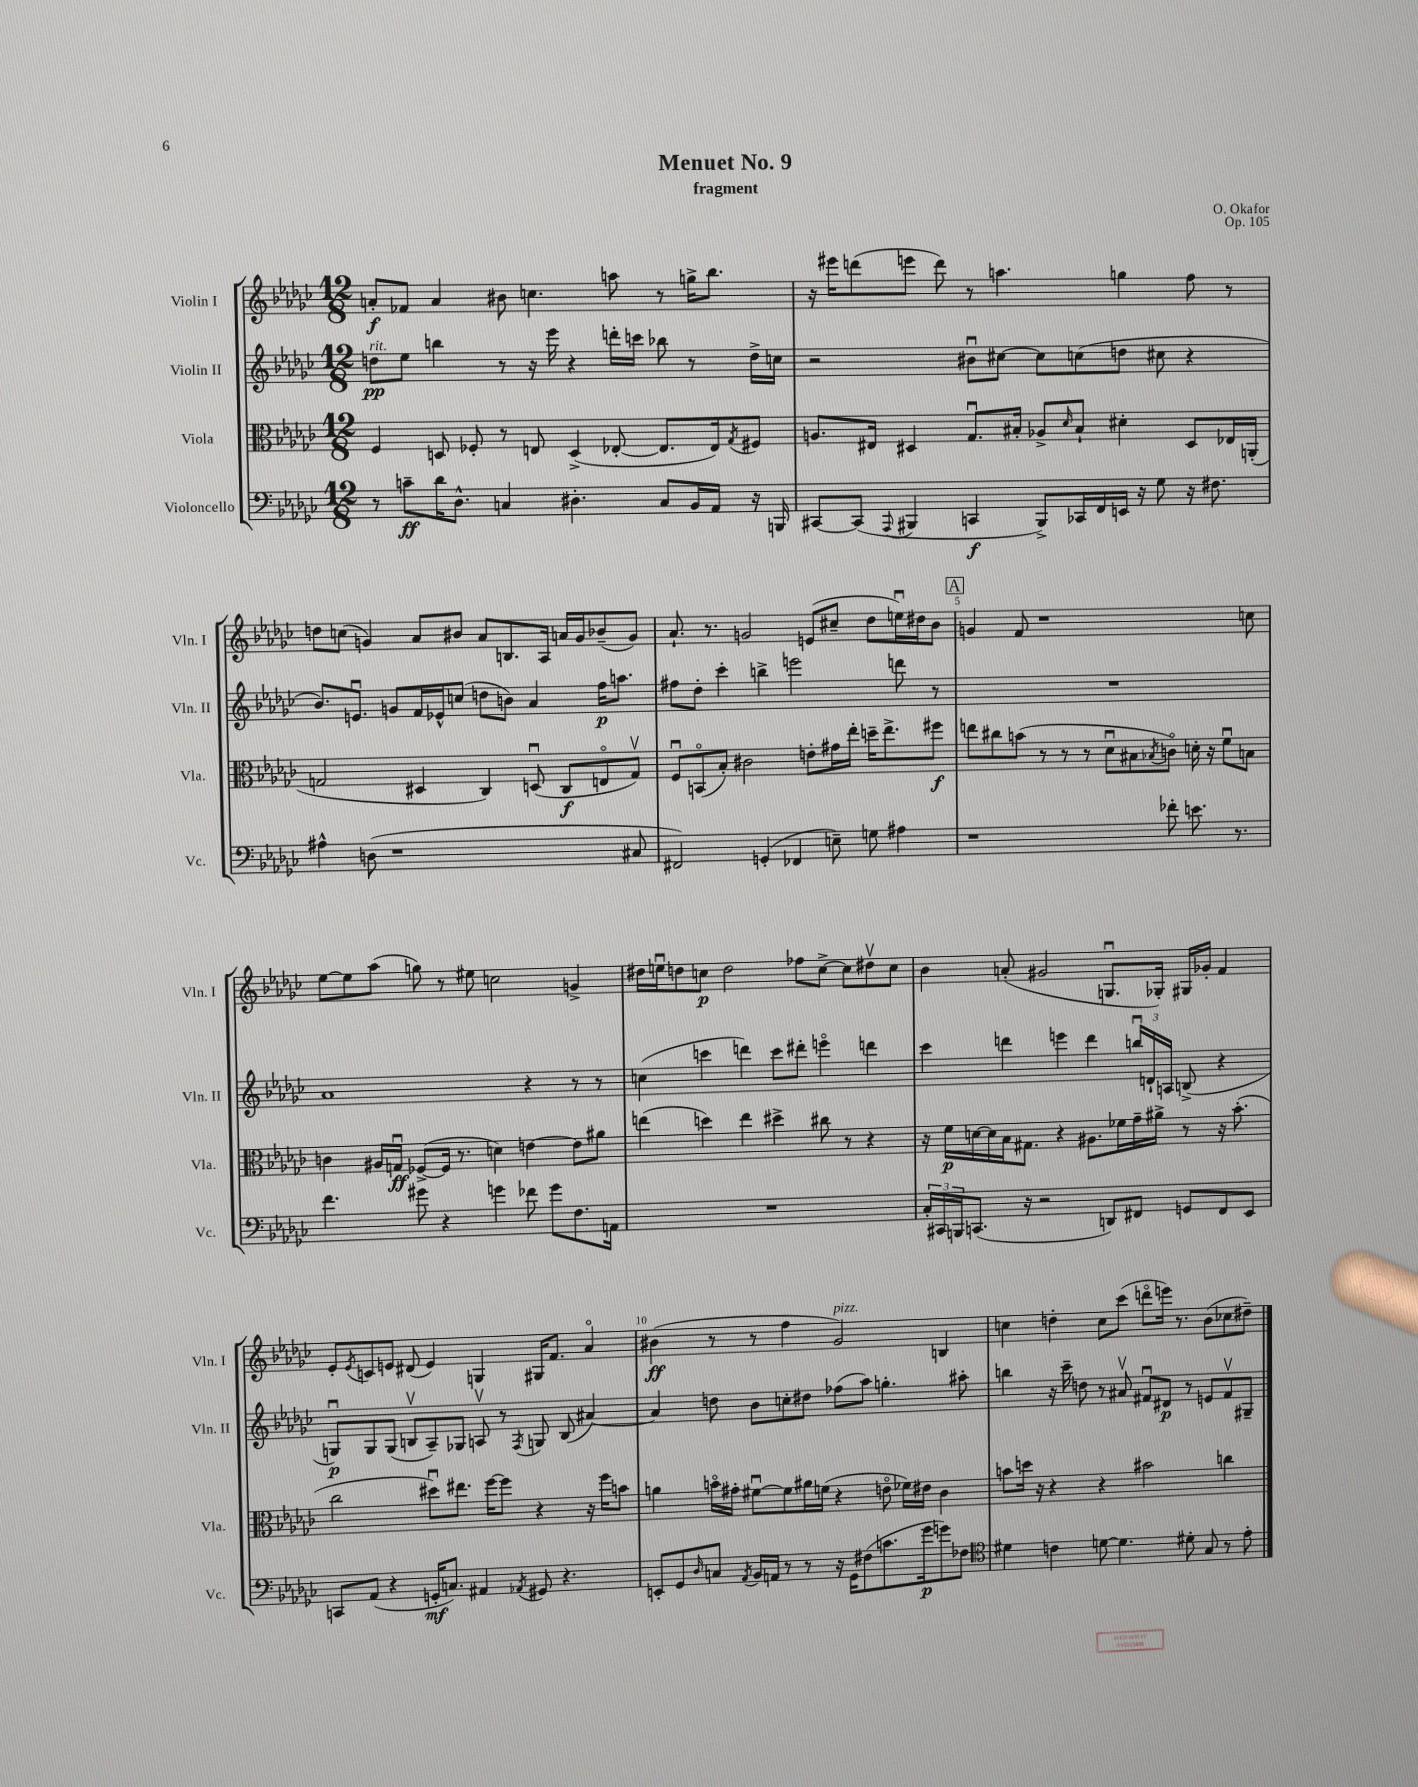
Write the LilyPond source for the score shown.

\header { title = "Menuet No. 9" composer = "O. Okafor" subtitle = "fragment" opus = "Op. 105" }
<<
\new StaffGroup <<
\new Staff = "s0" \with { instrumentName = "Violin I" shortInstrumentName = "Vln. I" } {
    \clef treble \key ges \major \numericTimeSignature \time 12/8
    a'8-.\f fes'8 a'4 bis'8 c''4. a''8 r8 g''16-> bes''8. |
    r16 eis'''16 d'''8( e'''8 d'''8) r8 a''4. g''4 f''8 r8 |
    d''8 c''8( g'4) aes'8 bis'8 aes'8 b8. aes16 a'16 g'16 bes'8--( g'8) |
    aes'8.-! r8. g'2 e'8( cis''8-- des''8 e''16\downbow) dis''16 bes'8 |
    \mark \markup { \box "A" } g'4 f'8 r1 c''8 |
    ees''8~ ees''8 aes''8( g''8) r8 eis''8 c''2 g'4-> |
    dis''16 e''16\downbow d''8 c''8\p d''2 fes''8 c''8~-> c''8 dis''8\upbow c''8 |
    bes'4 a'8-.( gis'2 g8.\downbow ges16-.) gis16 ges'16-. f'4 |
    ees'8-. \acciaccatura { ees'8 } c'8 e'8 dis'8( e'4) g4 gis16 f'8. aes'4\flageolet |
    bis'4\ff( r8 r8 f''4 ges'2^\markup { \italic "pizz." }) b4 |
    c''4 d''4-. c''8 ces'''8( d'''8\flageolet e'''16) r8. bes'8( ces''8 dis''8--) \bar "|." |
}
\new Staff = "s1" \with { instrumentName = "Violin II" shortInstrumentName = "Vln. II" } {
    \clef treble \key ges \major \numericTimeSignature \time 12/8
    d''8\pp^\markup { \italic "rit." } ees''8 b''4 r8 r16 ees'''16 r4 d'''16-. c'''16 bes''8 r8 d''16-> c''16 |
    r2 bis'8\downbow cis''8~ cis''8 c''8( d''8 cis''8 r4 |
    bes'8.) e'8.\downbow g'8 f'16 ees'16-^ c''8( d''8 b'8) aes'4 f''16\p a''8. |
    fis''8 des''8-. ces'''4-. b''4-> e'''2 d'''8 r8 |
    \mark \markup { \box "A" } R1. |
    aes'1 r4 r8 r8 |
    c''4( c'''4 d'''4) c'''8 dis'''8-. e'''4\flageolet d'''4 |
    ces'''4 d'''4 e'''4 d'''4 \tuplet 3/2 { b''16\downbow d'16-! a16 } b8->( r4 |
    g8\downbow\p) g8 g8( b8\upbow aes8--) ges8 a8\upbow r8 \acciaccatura { f8 } g8 b8( ais'4~) |
    ais'4 d''8 bes'8 c''8-. dis''8 fes''8( aes''8) g''4.-. ais''8-. |
    b''4 r16 ces'''16-- d''8 r8 ais'8\upbow fis'8\downbow dis'8\p r8 e'8 fis'8\upbow gis8-- \bar "|." |
}
\new Staff = "s2" \with { instrumentName = "Viola" shortInstrumentName = "Vla." } {
    \clef alto \key ges \major \numericTimeSignature \time 12/8
    f4 d8 fes8-. r8 e8 d4->( ees8~-. ees8. ees16) \acciaccatura { ges8 } fis8 |
    a8. eis16 dis4 ges8.\downbow bis16-. aes8-> \grace { des'16 } bis8-! dis'4-. dis8 ees16 a,16-.( |
    g2 dis4 ces4) d8\downbow( ces8\f e8\flageolet g8\upbow) |
    f8\downbow b,8\flageolet( bes8-.) cis'2 e'8-. gis'16 ees''16-. d''16-- ees''8.-> fis''8\f |
    \mark \markup { \box "A" } e''8 cis''8 b'8( r8 r8 r8 des'8\downbow bis8 \acciaccatura { bes8 } c'8\flageolet) d'16-. r16 f'8\downbow b8 |
    c'4 ais16 g16\downbow\ff fes8~->( fes16 r8. d'4) e'4~ e'8 ais'8 |
    e''4( d''4) e''4 dis''4-> cis''8 r8 r4 |
    r16 f'16\p d'16~ d'16 bes16 gis8. r4 ais8. fes'16 ges'16-- ais'16-> r8 r16 bes'8.-.( |
    ces''2 dis''8\downbow) eis''8. f''16~ f''8 r4 r16 f''16 b'8 |
    a'4 b'16\flageolet gis'16-. fis'8~\downbow fis'8 ais'16 f'16( r4 e'8\flageolet fes'16) eis'16 ces'4 |
    b'8 d''16 r16 r4 r4 bis'2 c''4 \bar "|." |
}
\new Staff = "s3" \with { instrumentName = "Violoncello" shortInstrumentName = "Vc." } {
    \clef bass \key ges \major \numericTimeSignature \time 12/8
    r8 c'8--\ff des'16 des8.-^ c4 dis4.-. c8 bes,16 aes,16 r16 b,,16 |
    cis,8~ cis,8( \appoggiatura { aes,,8 } bis,,4 c,4\f bis,,8->) ces,16 f,16 e,16 r16 ges8 r16 fis8. |
    ais4-^ d8( r1 cis8 |
    fis,2) g,4-.( fes,4 e8--) g8 ais4 |
    \mark \markup { \box "A" } r1 fes'8-. e'8. r8. |
    f'4. gis'8 r4 g'4 fes'8 g'8 f8. a,16 |
    R1. |
    \tuplet 3/2 { ces16-. cis,16 b,,16 } c,8.( r16 r2 d,8) fis,8 g,8 fis,8 ees,8 |
    c,8 aes,8( r4 g,16-.\mf c8.) ais,4 \acciaccatura { aes,8 } gis,8 r4. |
    e,8-. ges,8 \grace { des16 } c8 \acciaccatura { aes,8 } bes,16 a,16 r8 r8 r16 ges,16 fis8( c'8. ges'16\p g'8) fes8 |
    \clef tenor dis'4 c'4 d'8~ d'4. dis'8-. ges8 r8 ees'8-. \bar "|." |
}
>>
>>
\layout { \context { \Score \override BarNumber.break-visibility = ##(#f #t #t) barNumberVisibility = #(every-nth-bar-number-visible 5) } }
